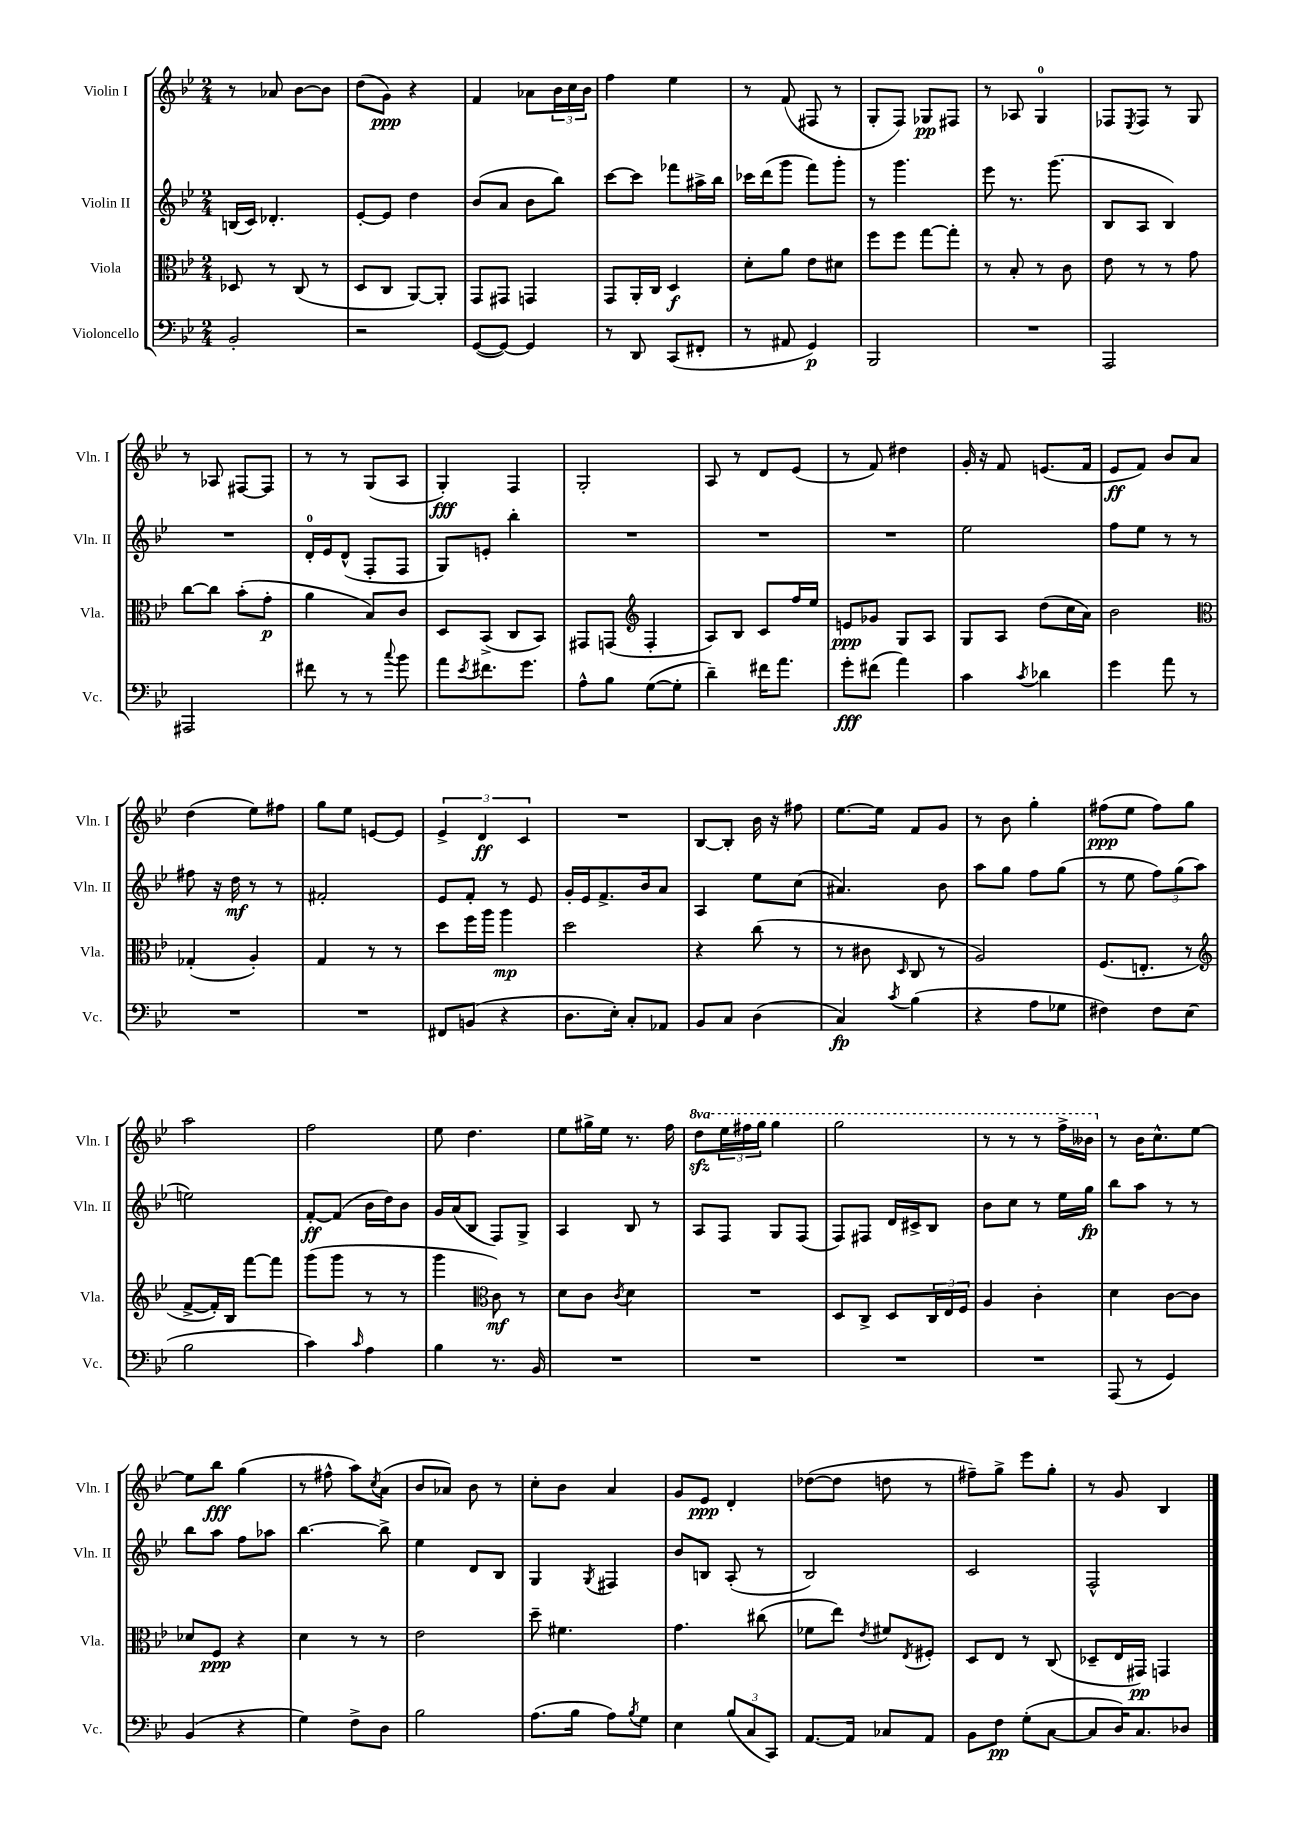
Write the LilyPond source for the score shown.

<<
\new StaffGroup <<
\new Staff = "s0" \with { instrumentName = "Violin I" shortInstrumentName = "Vln. I" } {
    \clef treble \key bes \major \numericTimeSignature \time 2/4 \set Staff.ottavationMarkups = #ottavation-simple-ordinals
    r8 aes'8 bes'8~ bes'8 |
    d''8( g'8\ppp) r4 |
    f'4 aes'8 \tuplet 3/2 { bes'16 c''16 bes'16 } |
    f''4 ees''4 |
    r8 f'8( fis8 r8 |
    g8-. f8) ges8\pp fis8 |
    r8 aes8 g4-0 |
    fes8 \acciaccatura { ees8 } fes8 r8 g8 |
    r8 aes8 fis8~ fis8 |
    r8 r8 g8( a8 |
    g4-.\fff) f4 |
    g2-. |
    a8 r8 d'8 ees'8( |
    r8 f'8) dis''4 |
    g'16-. r16 f'8 e'8.( f'16 |
    ees'8\ff f'8) bes'8 a'8 |
    d''4( ees''8) fis''8 |
    g''8 ees''8 e'8~ e'8 |
    \tuplet 3/2 { ees'4-> d'4\ff c'4 } |
    R2 |
    bes8~ bes8-. bes'16 r16 fis''8 |
    ees''8.~ ees''16 f'8 g'8 |
    r8 bes'8 g''4-. |
    fis''8\ppp( ees''8 fis''8) g''8 |
    a''2 |
    f''2 |
    ees''8 d''4. |
    ees''8 gis''16-> ees''16 r8. f''16 |
    \ottava #1 d'''8\sfz \tuplet 3/2 { ees'''16 fis'''16 g'''16 } g'''4 |
    g'''2 |
    r8 r8 r8 f'''16-> beses''16 \ottava #0 |
    r8 bes'16 c''8.-^ ees''8~ |
    ees''8 bes''8\fff g''4( |
    r8 fis''8-^ a''8) \acciaccatura { c''8 } a'8( |
    bes'8 aes'8) bes'8 r8 |
    c''8-. bes'8 a'4 |
    g'8 ees'8\ppp d'4-. |
    des''8~( des''8 d''8 r8 |
    fis''8--) g''8-> ees'''8 g''8-. |
    r8 g'8 bes4 \bar "|." |
}
\new Staff = "s1" \with { instrumentName = "Violin II" shortInstrumentName = "Vln. II" } {
    \clef treble \key bes \major \numericTimeSignature \time 2/4
    b16( c'16) des'4.-. |
    ees'8~-. ees'8 d''4 |
    bes'8( a'8 bes'8 bes''8) |
    c'''8~ c'''8 fes'''8 ais''16-> bes''16 |
    ces'''16 d'''16( g'''8 f'''8) g'''8-. |
    r8 g'''4. |
    ees'''8 r8. g'''8.( |
    bes8 a8 bes4) |
    R2 |
    d'16-0-. ees'16 d'8-^( f8-. f8 |
    g8) e'8-. bes''4-. |
    R2 |
    R2 |
    R2 |
    ees''2 |
    f''8 ees''8 r8 r8 |
    fis''8 r16 d''16\mf r8 r8 |
    fis'2-. |
    ees'8 f'8-. r8 ees'8 |
    g'16-. ees'16 f'8.-> bes'16 a'8 |
    a4 ees''8 c''8( |
    ais'4.) bes'8 |
    a''8 g''8 f''8 g''8( |
    r8 ees''8 \tuplet 3/2 { f''8) g''8( a''8 } |
    e''2) |
    f'8~-.\ff f'8( bes'16 d''16) bes'8 |
    g'16 a'16( bes8 f8) g8-> |
    a4 bes8 r8 |
    a8 f8 g8 f8( |
    f8) fis8 d'16 cis'16-> bes8 |
    bes'8 c''8 r8 ees''16 g''16\fp |
    bes''8 a''8 r8 r8 |
    bes''8 a''8 f''8 aes''8 |
    bes''4.~ bes''8-> |
    ees''4 d'8 bes8 |
    g4 \acciaccatura { g8 } fis4 |
    bes'8 b8 a8-.( r8 |
    bes2) |
    c'2 |
    f2-^ \bar "|." |
}
\new Staff = "s2" \with { instrumentName = "Viola" shortInstrumentName = "Vla." } {
    \clef alto \key bes \major \numericTimeSignature \time 2/4
    des8 r8 c8( r8 |
    d8 c8 a,8~) a,8-. |
    g,8 gis,8 g,4 |
    g,8 a,16-. c16 d4\f |
    d'8-. a'8 ees'8 dis'8 |
    f''8 f''8 g''8~ g''8-. |
    r8 bes8-. r8 c'8 |
    ees'8 r8 r8 g'8 |
    c''8~ c''8 bes'8-.( g'8-.\p |
    a'4 bes8) c'8 |
    d8 bes,8->( c8 bes,8) |
    gis,8 g,8( \clef treble f4-. |
    a8) bes8 c'8 f''16 ees''16 |
    e'8\ppp ges'8 g8 a8 |
    g8 a8 d''8( c''16 a'16) |
    bes'2 |
    \clef alto ges4-.( a4-.) |
    g4 r8 r8 |
    d''8 f''16 a''16 a''4\mp |
    d''2 |
    r4 c''8( r8 |
    r8 cis'8 \grace { d16 } c8 r8 |
    a2) |
    f8.( e8.-. r8 |
    \clef treble f'8~-> f'16-.) bes16 f'''8~ f'''8 |
    g'''8( g'''8 r8 r8 |
    g'''4 \clef alto c'8\mf) r8 |
    d'8 c'8 \acciaccatura { c'8 } d'4 |
    R2 |
    d8 c8-> d8 \tuplet 3/2 { c16 ees16 f16 } |
    a4 c'4-. |
    d'4 c'8~ c'8 |
    des'8 f8\ppp r4 |
    d'4 r8 r8 |
    ees'2 |
    d''8-- fis'4. |
    g'4. cis''8( |
    fes'8 ees''8) \acciaccatura { ees'8 } fis'8 \acciaccatura { ees8 } fis8-. |
    d8 ees8 r8 c8( |
    des8-- ees16 gis,16\pp) g,4 \bar "|." |
}
\new Staff = "s3" \with { instrumentName = "Violoncello" shortInstrumentName = "Vc." } {
    \clef bass \key bes \major \numericTimeSignature \time 2/4
    bes,2-. |
    r2 |
    g,8~( g,8~) g,4 |
    r8 d,8 c,8( fis,8-. |
    r8 ais,8 g,4\p) |
    bes,,2 |
    R2 |
    a,,2 |
    ais,,2 |
    fis'8 r8 r8 \appoggiatura { c''8 } bes'8 |
    a'8 \acciaccatura { ees'8 } fis'8. g'8. |
    a8-^ bes8 g8~( g8-. |
    d'4--) fis'16 a'8. |
    g'8-.\fff fis'8( a'4) |
    c'4 \acciaccatura { c'8 } des'4 |
    g'4 a'8 r8 |
    R2 |
    R2 |
    fis,8 b,8( r4 |
    d8. ees16-.) c8-. aes,8 |
    bes,8 c8 d4( |
    c4\fp) \acciaccatura { c'8 } bes4( |
    r4 a8 ges8 |
    fis4) fis8 ees8( |
    bes2 |
    c'4) \grace { c'16 } a4 |
    bes4 r8. bes,16 |
    R2 |
    R2 |
    R2 |
    R2 |
    a,,8( r8 g,4) |
    bes,4( r4 |
    g4) f8-> d8 |
    bes2 |
    a8.( bes16 a8) \acciaccatura { bes8 } g8 |
    ees4 \tuplet 3/2 { bes8( c8 c,8) } |
    a,8.~ a,16 ces8 a,8 |
    bes,8 f8\pp g8-.( c8~ |
    c8 d16) c8. des8 \bar "|." |
}
>>
>>
\layout { \context { \Score \remove "Bar_number_engraver" } }
